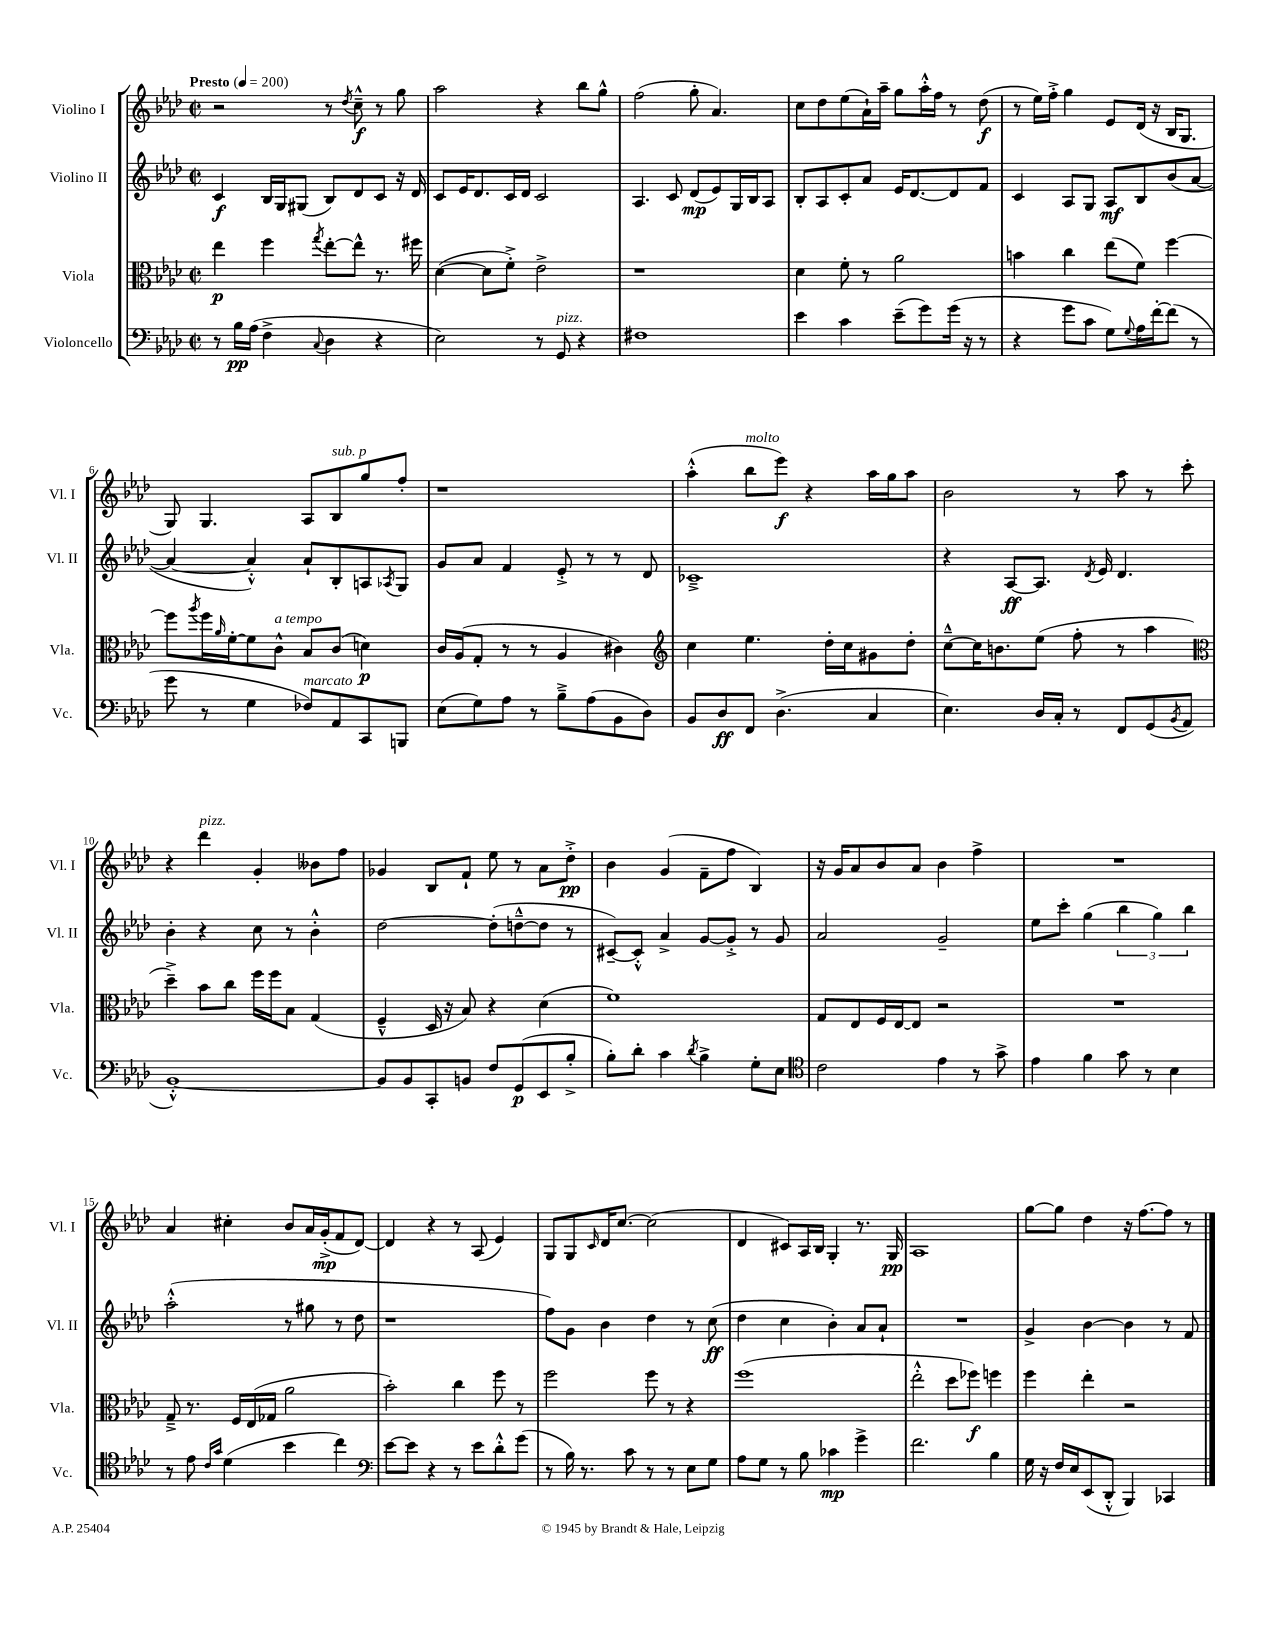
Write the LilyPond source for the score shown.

<<
\new StaffGroup <<
\new Staff = "s0" \with { instrumentName = "Violino I" shortInstrumentName = "Vl. I" } {
    \clef treble \key aes \major \defaultTimeSignature \time 2/2 \tempo "Presto" 4 = 200
    r2 r8 \acciaccatura { des''8 } c''8---^\f r8 g''8 |
    aes''2 r4 bes''8 g''8-^ |
    f''2( g''8-. aes'4.) |
    c''8 des''8 ees''8( aes'16-!) aes''16-- g''8 aes''16-.-^ f''16 r8 des''8\f( |
    r8 ees''16) f''16-.-> g''4 ees'8 des'16( r16 bes16 g8. |
    g8) g4. aes8 bes8^\markup { \italic "sub. p" } g''8 f''8-. |
    r1 |
    aes''4-.-^( bes''8^\markup { \italic "molto" } ees'''8\f) r4 aes''16 g''16 aes''8 |
    bes'2 r8 aes''8 r8 c'''8-. |
    r4 des'''4^\markup { \italic "pizz." } g'4-. beses'8 f''8 |
    ges'4 bes8 f'8-! ees''8 r8 aes'8 des''8-.->\pp |
    bes'4 g'4( f'8-- f''8 bes4) |
    r16 g'16 aes'8 bes'8 aes'8 bes'4 f''4-> |
    R1 |
    aes'4 cis''4-. bes'8 aes'16 g'16-.->\mp( f'8 des'8~) |
    des'4 r4 r8 aes8( ees'4) |
    g8 g8 \grace { c'16 } des'16 c''8.~ c''2( |
    des'4 cis'8) aes16 bes16 g4-. r8. g16\pp |
    aes1 |
    g''8~ g''8 des''4 r16 f''8.~ f''8 r8 \bar "|." |
}
\new Staff = "s1" \with { instrumentName = "Violino II" shortInstrumentName = "Vl. II" } {
    \clef treble \key aes \major \defaultTimeSignature \time 2/2
    c'4\f bes16 g16 gis8( bes8) des'8 c'8 r16 des'16 |
    c'8 ees'16 des'8. c'16 des'16 c'2 |
    aes4. c'8 des'8\mp( ees'8) g16 bes16 aes8 |
    bes8-. aes8 c'8-. aes'8 ees'16 des'8.~ des'8 f'8 |
    c'4 aes8 g8 aes8\mf bes8 bes'8( aes'8~ |
    aes'4~ aes'4-.-^) aes'8-! bes8-. a8 \acciaccatura { aes8 } g8 |
    g'8 aes'8 f'4 ees'8-.-> r8 r8 des'8 |
    ces'1---> |
    r4 aes8~\ff aes8. \acciaccatura { des'8 } ees'16 des'4. |
    bes'4-. r4 c''8 r8 bes'4-.-^ |
    des''2~ des''8-.( d''8~---^ d''8 r8 |
    cis'8~--) cis'8-.-^ aes'4-> g'8~ g'8-.-> r8 g'8 |
    aes'2 g'2-- |
    ees''8 c'''8-. g''4( \tuplet 3/2 { bes''4 g''4) bes''4 } |
    aes''2-.-^( r8 gis''8 r8 des''8 |
    r1 |
    f''8) g'8 bes'4 des''4 r8 c''8\ff( |
    des''4 c''4 bes'4-.) aes'8 aes'8-! |
    R1 |
    g'4-> bes'4~ bes'4 r8 f'8 \bar "|." |
}
\new Staff = "s2" \with { instrumentName = "Viola" shortInstrumentName = "Vla." } {
    \clef alto \key aes \major \defaultTimeSignature \time 2/2
    ees''4\p f''4 \acciaccatura { g''8 } ees''8~-. ees''8-^ r8. fis''16 |
    des'4~( des'8 f'8-.->) ees'2-> |
    r1 |
    des'4 f'8-. r8 aes'2 |
    b'4 c''4 ees''8( f'8) f''4~ |
    f''8 \acciaccatura { aes''8 } f''16 \grace { aes'16 } f'16~-. f'8 c'8-^^\markup { \italic "a tempo" } bes8 c'8( d'4\p) |
    c'16 aes16( g8-. r8 r8 aes4 cis'4) |
    \clef treble c''4 ees''4. des''16-. c''16 gis'8 des''8-. |
    c''8~---^ c''16 b'8. ees''8( f''8-. r8 aes''4 |
    \clef alto des''4--->) bes'8 c''8 f''16 f''16 bes8 g4( |
    f4---^ des16 r16 bes8) r4 des'4( |
    f'1) |
    g8 ees8 f16 ees16~ ees8 r2 |
    R1 |
    g8---> r8. f16 ees16( ges16 aes'2 |
    bes'2-.) c''4 f''8 r8 |
    f''2 f''8 r8 r4 |
    f''1( |
    ees''2-.-^ des''8 fes''8\f) f''4 |
    f''4 ees''4-. r2 \bar "|." |
}
\new Staff = "s3" \with { instrumentName = "Violoncello" shortInstrumentName = "Vc." } {
    \clef bass \key aes \major \defaultTimeSignature \time 2/2
    r8 bes16\pp aes16( f4-> \appoggiatura { c8 } des4 r4 |
    ees2) r8 g,8^\markup { \italic "pizz." } r4 |
    fis1 |
    ees'4 c'4 ees'8--( g'8) g'16( r16 r8 |
    r4 g'8 c'8 g8) \appoggiatura { g8 } aes16 f'16~-. f'8( r8 |
    g'8 r8 g4 fes8^\markup { \italic "marcato" }) aes,8 c,8 b,,8 |
    ees8( g8) aes8 r8 bes8---> aes8( bes,8 des8) |
    bes,8 des8\ff f,8 des4.->( c4 |
    ees4.) des16 c16-. r8 f,8 g,8( \acciaccatura { bes,8 } aes,8 |
    bes,1~-.-^) |
    bes,8 bes,8 c,8-. b,8 f8 g,8\p( ees,8 bes8-.-> |
    bes8-.) des'8-. c'4 \acciaccatura { des'8 } bes4-> g8-. ees8 |
    \clef tenor c'2 ees'4 r8 g'8-> |
    ees'4 f'4 g'8 r8 bes4 |
    r8 ees'8 \grace { c'16 g'16 } des'4( bes'4 c''4) |
    \clef bass ees'8~ ees'8 r4 r8 ees'8 des'8-.-^ g'8( |
    r8 bes16) r8. c'8 r8 r8 ees8 g8 |
    aes8 g8 r8 bes8 ces'4\mp g'4-> |
    f'2. bes4 |
    g16 r16 f16 ees16 ees,8( des,8-.-^ bes,,4) ces,4 \bar "|." |
}
>>
>>
